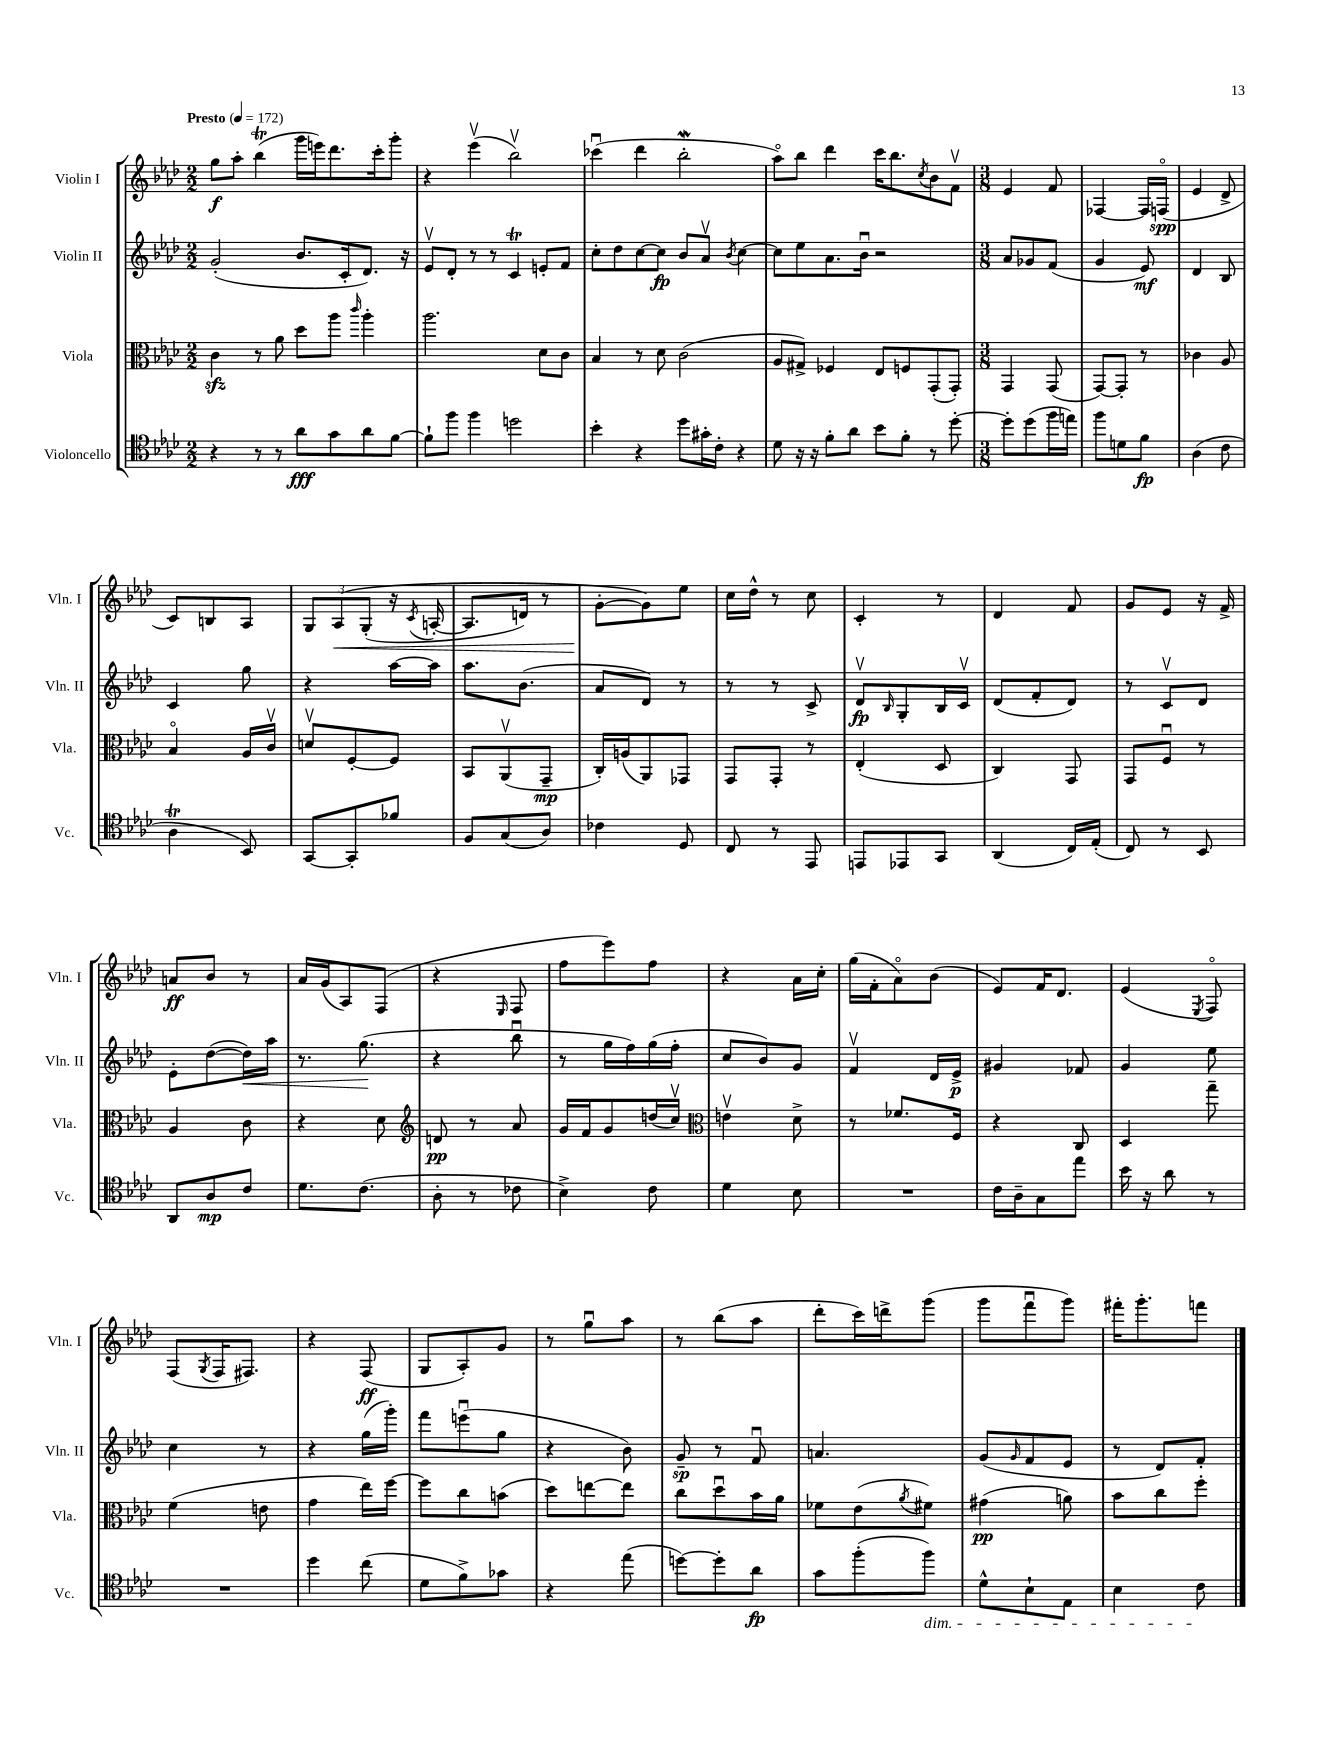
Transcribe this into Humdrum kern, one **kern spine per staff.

**kern	**dynam	**kern	**dynam	**kern	**dynam	**kern	**dynam
*part4	*part4	*part3	*part3	*part2	*part2	*part1	*part1
*staff4	*staff4	*staff3	*staff3	*staff2	*staff2	*staff1	*staff1
*I"Violoncello	*	*I"Viola	*	*I"Violin II	*	*I"Violin I	*
*I'Vc.	*	*I'Vla.	*	*I'Vln. II	*	*I'Vln. I	*
*clefC4	*	*clefC3	*	*clefG2	*	*clefG2	*
*k[b-e-a-d-]	*	*k[b-e-a-d-]	*	*k[b-e-a-d-]	*	*k[b-e-a-d-]	*
*M2/2	*	*M2/2	*	*M2/2	*	*M2/2	*
*MM172	*	*MM172	*	*MM172	*	*MM172	*
=1	=1	=1	=1	=1	=1	=1	=1
!	!	!	!	!	!	!LO:TX:a:B:t=Presto	!
4r	.	4czz\	.	(2g'/	.	8gg\L	f
.	.	.	.	.	.	8aa-'\J	.
8r	.	8r	.	.	.	(4bb-T\	.
8r	.	8a-\	.	.	.	.	.
8a-\L	fff	8dd-\L	.	8.b-/L	.	16ggg\LL	.
.	.	.	.	.	.	16eeen\J)	.
8g\	.	8aa-\J	.	.	.	8.ddd-\	.
.	.	.	.	16c'/k	.	.	.
.	.	16qqccc/	.	.	.	.	.
8a-\	.	4aa-'\	.	8.d-/J)	.	.	.
.	.	.	.	.	.	16ccc'\k	.
[8f\J	.	.	.	.	.	8ggg'\J	.
.	.	.	.	16r	.	.	.
=2	=2	=2	=2	=2	=2	=2	=2
8f`\L]	.	2.aa-\	.	8e-v/L	.	4r	.
8ff\J	.	.	.	8d-'/J	.	.	.
4ff\	.	.	.	8r	.	(4eee-v\	.
.	.	.	.	8r	.	.	.
2ddn\	.	.	.	4ct/	.	2bb-v\)	.
.	.	8d-\L	.	8en'/L	.	.	.
.	.	8c\J	.	8f/J	.	.	.
=3	=3	=3	=3	=3	=3	=3	=3
4b-'\	.	4B-/	.	8cc'\L	.	(4ccc-Xu\	.
.	.	.	.	8dd-\	.	.	.
4r	.	8r	.	[8cc\	.	4ddd-\	.
.	.	8d-\	.	8cc\J]	fp	.	.
8dd-\L	.	(2c\	.	8b-/L	.	2bb-W'\	.
16g#X'\L	.	.	.	8a-v/J	.	.	.
16c'\JJ	.	.	.	.	.	.	.
.	.	.	.	8qb-/	.	.	.
4r	.	.	.	[4cc\	.	.	.
=4	=4	=4	=4	=4	=4	=4	=4
8d-\	.	8A-/L	.	8cc\L]	.	8aa-\L)	.
16r	.	8G#X^/J)	.	8ee-\	.	8bb-\J	.
16r	.	.	.	.	.	.	.
8f'\L	.	4F-X/	.	8.a-\	.	4ddd-\	.
8a-\J	.	.	.	.	.	.	.
.	.	.	.	16b-u\Jk	.	.	.
8b-\L	.	8E-/L	.	2r	.	16ccc\KL	.
.	.	.	.	.	.	8.bb-\	.
8f'\J	.	8Fn/	.	.	.	.	.
.	.	.	.	.	.	8qcc/	.
8r	.	(8GG'/	.	.	.	8b-\	.
[8dd-'\	.	8GG'/J)	.	.	.	8fv\J	.
=5	=5	=5	=5	=5	=5	=5	=5
*M3/8	*	*M3/8	*	*M3/8	*	*M3/8	*
8dd-'\L]	.	4GG/	.	8a-/L	.	4e-/	.
(8dd-\	.	.	.	8g-X/	.	.	.
16ff\L	.	(8GG/	.	(8f/J	.	8f/	.
16een\JJ)	.	.	.	.	.	.	.
=6	=6	=6	=6	=6	=6	=6	=6
8ff\L	.	[8GG/L)	.	4g/	.	[4F-X/	.
8dn\	.	8GG'/J]	.	.	.	.	.
8f\J	fp	8r	.	8e-/)	mf	16F-/LL]	.
.	.	.	.	.	.	(16Fn/JJ	spp
=7	=7	=7	=7	=7	=7	=7	=7
(4A-\	.	4c-X\	.	4d-/	.	4e-/	.
8c\	.	8A-/	.	8B-/	.	8d-^/	.
!!LO:LB:g=z
=8	=8	=8	=8	=8	=8	=8	=8
4A-T\	.	4B-/	.	4c/	.	8c/L)	.
.	.	.	.	.	.	8Bn/	.
8BB-/)	.	16A-/LL	.	8gg\	.	8A-/J	.
.	.	16cv/JJ	.	.	.	.	.
=9	=9	=9	=9	=9	=9	=9	=9
[8GG/L	.	8dnv/L	.	4r	.	12G/L	.
!	!	!	!	!	!	!	!LO:HP:b
.	.	.	.	.	.	(12A-/	<
8GG'/]	.	[8F'/	.	.	.	.	.
.	.	.	.	.	.	(12G'/J	.
8f-X/J	.	8F/J]	.	[16aa-\LL	.	16r	.
.	.	.	.	.	.	8qc/	.
.	.	.	.	16aa-\JJ]	.	[16An'/	.
=10	=10	=10	=10	=10	=10	=10	=10
8F/L	.	8BB-/L	.	8.aa-\L	.	8.A/L]	.
(8G/	.	(8AA-v/	.	.	.	.	.
.	.	.	.	(8.b-\J	.	16dn/Jk)	.
8A-/J)	.	8GG~/J	mp	.	.	8r	.
=11	=11	=11	=11	=11	=11	=11	=11
4c-X\	.	16C'/LL)	.	8a-/L	.	[8g'\L	.
.	.	(16An/J	.	.	.	.	.
.	.	8AA-/)	.	8d-/J)	.	8g\])	[
8D-/	.	8GG-X/J	.	8r	.	8ee-\J	.
=12	=12	=12	=12	=12	=12	=12	=12
8C/	.	8GG/L	.	8r	.	16cc\LL	.
.	.	.	.	.	.	16dd-^^\JJ	.
8r	.	8GG'/J	.	8r	.	8r	.
8EE-/	.	8r	.	8c^/	.	8cc\	.
=13	=13	=13	=13	=13	=13	=13	=13
8EEn/L	.	(4E-'/	.	8d-v/L	fp	4c'/	.
.	.	.	.	16qqB-/	.	.	.
8EE-X/	.	.	.	8G'/	.	.	.
8GG/J	.	8D-/	.	16B-/L	.	8r	.
.	.	.	.	16cv/JJ	.	.	.
=14	=14	=14	=14	=14	=14	=14	=14
(4AA-/	.	4C/)	.	(8d-/L	.	4d-/	.
.	.	.	.	8f'/	.	.	.
16C/LL)	.	8GG/	.	8d-/J)	.	8f/	.
(16E-'/JJ	.	.	.	.	.	.	.
=15	=15	=15	=15	=15	=15	=15	=15
8C/)	.	8GG/L	.	8r	.	8g/L	.
8r	.	8Fu/J	.	8cv/L	.	8e-/J	.
8BB-/	.	8r	.	8d-/J	.	16r	.
.	.	.	.	.	.	16f^/	.
!!LO:LB:g=z
=16	=16	=16	=16	=16	=16	=16	=16
8AA-/L	.	4A-/	.	8e-'\L	.	8an/L	ff
8A-/	mp	.	.	([8dd-\	.	8b-/J	.
!	!	!	!	!	!LO:HP:b	!	!
8c/J	.	8c\	.	16dd-\L])	<	8r	.
.	.	.	.	16aa-\JJ	.	.	.
=17	=17	=17	=17	=17	=17	=17	=17
8.d-\L	.	4r	.	8.r	.	16a-/LL	.
.	.	.	.	.	.	(16g/J	.
.	.	.	.	.	.	8A-/)	.
(8.c\J	.	.	.	(8.gg\	.	.	.
.	.	8d-\	.	.	.	(8F/J	.
.	.	.	.	.	[	.	.
=18	=18	=18	=18	=18	=18	=18	=18
*	*	*clefG2	*	*	*	*	*
8A-'\	.	8dn/	pp	4r	.	4r	.
8r	.	8r	.	.	.	.	.
.	.	.	.	.	.	16qqE-/	.
8c-X\	.	8a-/	.	8bb-u\	.	8F/	.
=19	=19	=19	=19	=19	=19	=19	=19
4B-^\)	.	16g/LL	.	8r	.	8ff\L	.
.	.	16f/J	.	.	.	.	.
.	.	8g/	.	16gg\LL	.	8eee-\)	.
.	.	.	.	16ff\)	.	.	.
8c\	.	(16ddn/L	.	(16gg\	.	8ff\J	.
.	.	16ccv/JJ)	.	16ff'\JJ	.	.	.
=20	=20	=20	=20	=20	=20	=20	=20
*	*	*clefC3	*	*	*	*	*
4d-\	.	4env\	.	8cc/L	.	4r	.
.	.	.	.	8b-/)	.	.	.
8B-\	.	8d-^\	.	8g/J	.	16a-\LL	.
.	.	.	.	.	.	16cc'\JJ	.
=21	=21	=21	=21	=21	=21	=21	=21
4.r	.	8r	.	4fv/	.	(16gg\LL	.
.	.	.	.	.	.	16f'\J	.
.	.	8.f-X/L	.	.	.	8a-\)	.
.	.	.	.	16d-/LL	.	(8b-\J	.
.	.	16F/Jk	.	16e-^/JJ	p	.	.
=22	=22	=22	=22	=22	=22	=22	=22
16c\LL	.	4r	.	4g#X/	.	8e-/L)	.
16A-~\J	.	.	.	.	.	.	.
8G\	.	.	.	.	.	16f/K	.
.	.	.	.	.	.	8.d-/J	.
8ee-\J	.	8C/	.	8f-X/	.	.	.
=23	=23	=23	=23	=23	=23	=23	=23
16b-\	.	4D-/	.	4g/	.	(4e-/	.
16r	.	.	.	.	.	.	.
8a-\	.	.	.	.	.	.	.
.	.	.	.	.	.	8qE-/	.
8r	.	8gg~\	.	8ee-\	.	8F/)	.
!!LO:LB:g=z
=24	=24	=24	=24	=24	=24	=24	=24
4.r	.	(4f\	.	4cc\	.	(8F/L	.
.	.	.	.	.	.	8qG/	.
.	.	.	.	.	.	16F/K	.
.	.	.	.	.	.	8.F#X/J)	.
.	.	8en\	.	8r	.	.	.
=25	=25	=25	=25	=25	=25	=25	=25
4dd-\	.	4g\	.	4r	.	4r	.
(8cc\	.	16ee-\LL)	.	(16gg\LL	.	(8F/	ff
.	.	[16ff\JJ	.	16ggg'\JJ)	.	.	.
=26	=26	=26	=26	=26	=26	=26	=26
8d-\L	.	8ff\L]	.	8fff\L	.	8G/L	.
8f^\)	.	8cc\	.	(8eeenu\	.	8A-'/)	.
8g-X\J	.	(8bn\J	.	8gg\J	.	8g/J	.
=27	=27	=27	=27	=27	=27	=27	=27
4r	.	8dd-\L)	.	4r	.	8r	.
.	.	[8een\	.	.	.	8ggu\L	.
(8ee-\	.	8ee\J]	.	8b-\)	.	8aa-\J	.
=28	=28	=28	=28	=28	=28	=28	=28
[8ddn\L)	.	8cc\L	.	8g~/	sp	8r	.
8dd'\]	.	8dd-u\	.	8r	.	(8bb-\L	.
8a-\J	fp	16b-\L	.	8fu/	.	8aa-\J	.
.	.	16a-\JJ	.	.	.	.	.
=29	=29	=29	=29	=29	=29	=29	=29
8g\L	.	8f-X\L	.	4.an/	.	8ddd-'\L	.
(8ff'\	.	(8e-\	.	.	.	16ccc\L)	.
.	.	.	.	.	.	16dddn^\J	.
.	.	8qa-/	.	.	.	.	.
!LO:TX:b:i:t=dim.	!	!	!	!	!	!	!
8ff\J)	.	8f#X\J)	.	.	.	(8ggg\J	.
=30	=30	=30	=30	=30	=30	=30	=30
8d-^^\L	.	(4g#X\	pp	(8g/L	.	8ggg\L	.
.	.	.	.	16qqg/	.	.	.
8B-`\	.	.	.	8f/	.	8fffu\	.
8E-\J	.	8an\)	.	8e-/J	.	8ggg\J)	.
=31	=31	=31	=31	=31	=31	=31	=31
4B-\	.	8b-\L	.	8r	.	16fff#X'\KL	.
.	.	.	.	.	.	8.ggg'\	.
.	.	8cc\	.	8d-/L)	.	.	.
8c\	.	8ff'\J	.	8f'/J	.	8fffn\J	.
==	==	==	==	==	==	==	==
*-	*-	*-	*-	*-	*-	*-	*-
